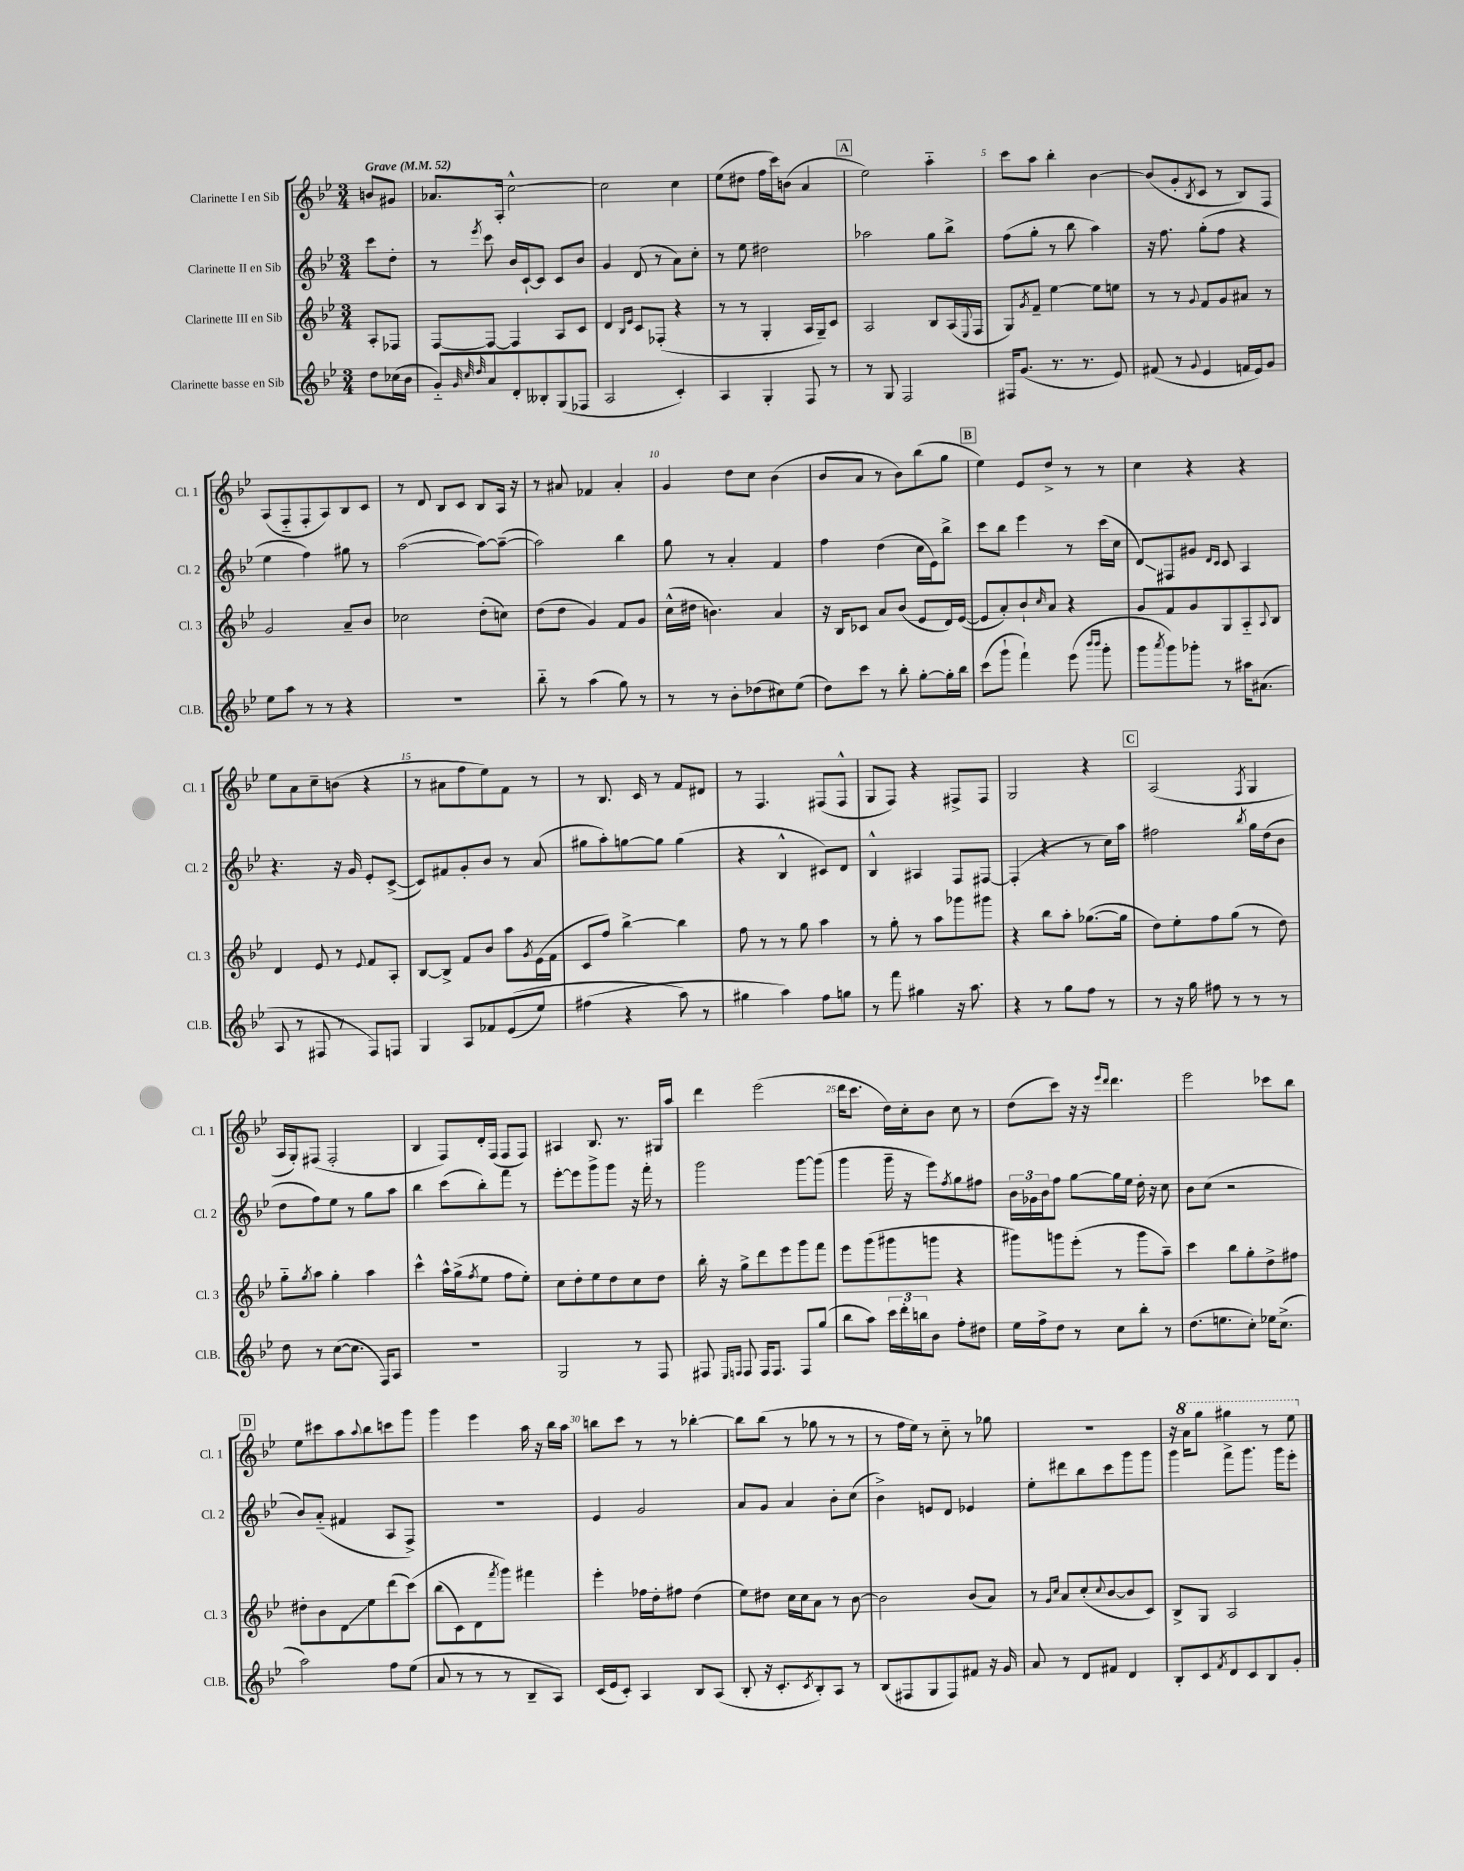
<<
\new StaffGroup <<
\new Staff = "s0" \with { instrumentName = "Clarinette I en Sib" shortInstrumentName = "Cl. 1" } {
    \clef treble \key bes \major \numericTimeSignature \time 3/4 \partial 4 \tempo "Grave" 4 = 52
    b'8 gis'8 |
    aes'8. a16-. c''2~-^ |
    c''2 c''4 |
    ees''8( dis''8 f''16 c'''16) b'8( a'4 |
    \mark \markup { \box "A" } ees''2) a''4-_ |
    c'''8 a''8 bes''4-. bes'4~ |
    bes'8( g'8-. \acciaccatura { bes8 } c'8 r8 bes8) f8 |
    a8( f8-_ f8-. a8) bes8 c'8 |
    r8 d'8 bes8 c'8 bes8 a16 r16 |
    r8 ais'8 fes'4 ais'4-. |
    g'4 d''8 c''8 bes'4( |
    bes'8 a'8 r8 bes'8) bes''8( g''8 |
    \mark \markup { \box "B" } ees''4) ees'8 d''8-> r8 r8 |
    c''4 r4 r4 |
    ees''8 a'8 c''8-- b'8( r4 |
    r8 ais'8 f''8 ees''8) f'8 r8 |
    r8 bes8. c'16 r8 f'8 dis'8 |
    r8 f4. fis8( fis8-^ |
    g8 f8) r4 fis8-> fis8 |
    g2 r4 |
    \mark \markup { \box "C" } a2( \acciaccatura { f8 } g4 |
    a16 g16-.) fis8( fis2-. |
    bes4 f8) d'16-. f16( f8 f8) |
    ais4 bes8. r8. gis16 a''16 |
    d'''4 ees'''2( |
    d'''16 c'''8. d''16) c''16-. bes'8 c''8 r8 |
    d''8( c'''8) r16 r16 \grace { ees'''16 d'''16 } d'''4. |
    ees'''2 ces'''8 bes''8 |
    \mark \markup { \box "D" } ees''8 cis'''8 a''8 \appoggiatura { a''8 } bes''8 c'''8 g'''8 |
    g'''4 ees'''4 a''16 r16 bes''16 a''16 |
    b''8 c'''8 r8 r8 bes''4~-. |
    bes''8 bes''8( r8 ges''8 r8 r8 |
    r8 f''16 ees''16) r8 c''8-_ r8 ges''8 |
    R2. |
    r16 \ottava #1 a''16 g'''8 gis'''4 r8 ees'''8 \ottava #0 \bar "|." |
}
\new Staff = "s1" \with { instrumentName = "Clarinette II en Sib" shortInstrumentName = "Cl. 2" } {
    \clef treble \key bes \major \numericTimeSignature \time 3/4 \partial 4
    c'''8 d''8-. |
    r8 \acciaccatura { ees'''8 } c'''8 bes'16 c'16~-! c'8 c'8 bes'8 |
    g'4 d'8( r8 a'8) c''8-. |
    r8 ees''8 dis''2 |
    \mark \markup { \box "A" } aes''2 g''8 bes''8-> |
    f''8( g''8-. r8 bes''8 a''4) |
    r16 f''8. g''8-.( f''8 r4 |
    ees''4 f''4) gis''8 r8 |
    a''2~( a''8~) a''8~--( |
    a''2) bes''4 |
    g''8 r8 a'4-. f'4 |
    f''4 d''4( c''16 ees'16) bes''8-> |
    \mark \markup { \box "B" } c'''8 bes''8 ees'''4 r8 c'''16( c''16 |
    d'8\glissando) fis8 gis'8 \grace { d'16 c'16 } c'8 a4 |
    r4. r16 g'16 ees'8-. c'8~->( |
    c'8) fis'8 g'8-. bes'8 r8 a'8( |
    gis''8 a''8-.) g''8~ g''8 g''4( |
    r4 bes4-^ cis'8) d'8 |
    bes4-^ ais4 f8 fis8~ |
    fis4-.( r4 r8 c''16) a''16 |
    \mark \markup { \box "C" } fis''2 \acciaccatura { bes''8 } g''16 d''16( bes'8 |
    d''8 f''8) ees''8 r8 g''8 a''8 |
    bes''4 c'''8( bes''8-.) f'''8 r8 |
    ees'''8~-. ees'''8 g'''8-> g'''8 r16 f'''16-. r8 |
    g'''2 g'''8~ g'''8( |
    g'''4 g'''16-- r16 ees'''8) \acciaccatura { f''8 } g''8 fis''8 |
    \tuplet 3/2 { bes'16 ges'16 bes'16 } f''8 g''8~ g''16 ees''16 d''16-. r16 c''8 |
    bes'8 c''8( r2 |
    \mark \markup { \box "D" } bes'8) a'8-_( fis'4 a8 f8->) |
    R2. |
    ees'4 g'2 |
    a'8 g'8 a'4 bes'8-. c''8( |
    bes'4->) e'8 d'8 ees'4 |
    ees''8-. dis'''8 bes''8 c'''8 g'''8 g'''8 |
    g'''4 f'''8-> g'''8. g'''16 ees'''8-. \bar "|." |
}
\new Staff = "s2" \with { instrumentName = "Clarinette III en Sib" shortInstrumentName = "Cl. 3" } {
    \clef treble \key bes \major \numericTimeSignature \time 3/4 \partial 4
    a8-. fes8 |
    f8~ f8~ f4 a8 c'8 |
    d'4 \grace { bes16 ees'16 } c'8 fes8-.( r4 |
    r8 r8 g4-. a16 g16--) c'8 |
    \mark \markup { \box "A" } a2 bes8 a16( \appoggiatura { ees8 } f16 |
    g8) \acciaccatura { g'8 } f'8-- ees''4~ ees''8 e''8 |
    r8 r8 \appoggiatura { g'8 } f'8 g'8 ais'8 r8 |
    g'2 a'8-- bes'8 |
    ces''2 d''8-.( c''8) |
    d''8( d''8 g'4) f'8 g'8 |
    c''16-^( dis''16 b'4.) a'4 |
    r16 bes16 ces'8 a'8 bes'8( ees'8 d'16) ees'16~( |
    \mark \markup { \box "B" } ees'8 a'8-.) bes'8-! \grace { c''16 } a'8 r4 |
    g'8 f'8 g'8 g8 a8-_ \appoggiatura { a8 } bes8 |
    d'4 ees'8 r8 \appoggiatura { ees'8 } f'8 a8-. |
    bes8~ bes8-> f'8 bes'8 a''8 \acciaccatura { g'8 } ees'16( f'16 |
    c'8 f''8) bes''4~-> bes''4 |
    f''8 r8 r8 g''8 a''4 |
    r8 g''8-. r8 a''8 ges'''8 gis'''8 |
    r4 bes''8 a''8-. ges''8.~( ges''16 |
    \mark \markup { \box "C" } d''8) ees''8-. f''8 g''8( r8 d''8) |
    g''8-_ \acciaccatura { g''8 } a''8 g''4-. a''4 |
    c'''4-^ a''16-^ g''16->( \acciaccatura { f''8 } ees''8 f''8 ees''8-.) |
    c''8 d''8-. ees''8 d''8 c''8 d''8 |
    bes''16-. r16 g''8-> d'''8 ees'''8 g'''8 f'''8 |
    ees'''8 g'''8( gis'''8 g'''8 r4 |
    gis'''8) g'''8 ees'''8-.( r8 g'''8 a''8--) |
    c'''4 bes''8 g''8-. d''8-> fis''8 |
    \mark \markup { \box "D" } dis''8-. bes'8 d'8\glissando ees''8 d'''8( c'''8)\( |
    bes''8( c'8) d'8 \acciaccatura { f'''8 } g'''8\) fis'''4 |
    ees'''4-. fes''16 d''16-. fis''8 d''4( |
    ees''8) dis''8 c''16 c''16 a'8 r8 bes'8~ |
    bes'2 bes'8( a'8) |
    r8 \grace { g'16 c''16 } a'8 c''8-.( \appoggiatura { c''8 } bes'8~ bes'8 c'8) |
    bes8-> g8 a2 \bar "|." |
}
\new Staff = "s3" \with { instrumentName = "Clarinette basse en Sib" shortInstrumentName = "Cl.B." } {
    \clef treble \key bes \major \numericTimeSignature \time 3/4 \partial 4
    d''8 ces''16( bes'16 |
    g'8-_) \grace { g'32 c''32 d''32 } a'8 d'8-. beses8-. g8( fes8 |
    a2 c'4-.) |
    a4 g4-. f8 r8 |
    \mark \markup { \box "A" } r8 g8 f2 |
    fis16 g'8.( r8. r8. ees'8) |
    fis'8( r8 \appoggiatura { g'8 } ees'4 f'16 ees'16) g'8 |
    ees''8 a''8 r8 r8 r4 |
    R2. |
    bes''8-_ r8 a''4( g''8) r8 |
    r8 r8 bes'8-. des''8( cis''8) ees''8( |
    d''8) c'''8 r8 bes''8-. g''8~-. g''16-. bes''16 |
    \mark \markup { \box "B" } c'''8( g'''8-! f'''4-!) ees'''8( \grace { bes'''16 bes'''16 } g'''8-. |
    g'''8 \acciaccatura { a'''8 } g'''8) ges'''8-. r8 ais''16 ais'8.( |
    a8 r8 fis8 r8 fis8) f8 |
    g4 a8 fes'8 ees'8(\( ees''8) |
    fis''4( r4 a''8\) r8 |
    gis''4 a''4) f''8 g''8 |
    r8 f'''8 gis''4 r16 a''8. |
    r4 r8 g''8 f''8 r8 |
    \mark \markup { \box "C" } r8 r16 g''16 fis''8 r8 r8 r8 |
    d''8 r8 c''8~( c''8. f16) a8 |
    R2. |
    g2 r8 f8 |
    fis8 \grace { ees16 f16 } f8 f16 f8. f8 g''8( |
    bes''8 a''8) \tuplet 3/2 { c'''16 d'''16-. b''16 } bes'8 f''8-. dis''8 |
    ees''16 f''16-> d''8 r8 c''8 bes''8-. r8 |
    d''8.( e''8. c''8-.) ees''16 c''8.->( |
    \mark \markup { \box "D" } a''2) f''8 ees''8( |
    a'8 r8 r8 r8 bes8-- a8) |
    c'16( ees'16 c'8-.) a4 bes8 a8( |
    bes8-. r16 c'8.-. \acciaccatura { c'8 } bes8-.) a8 r8 |
    bes8( fis8 g8 fis8) fis'8 r16 g'16 |
    a'8 r8 d'8 fis'8 d'4 |
    bes8-. c'8 \acciaccatura { f'8 } d'8 c'8 bes8 g'8-. \bar "|." |
}
>>
>>
\layout { \context { \Score \override BarNumber.break-visibility = ##(#f #t #t) barNumberVisibility = #(every-nth-bar-number-visible 5) } }
